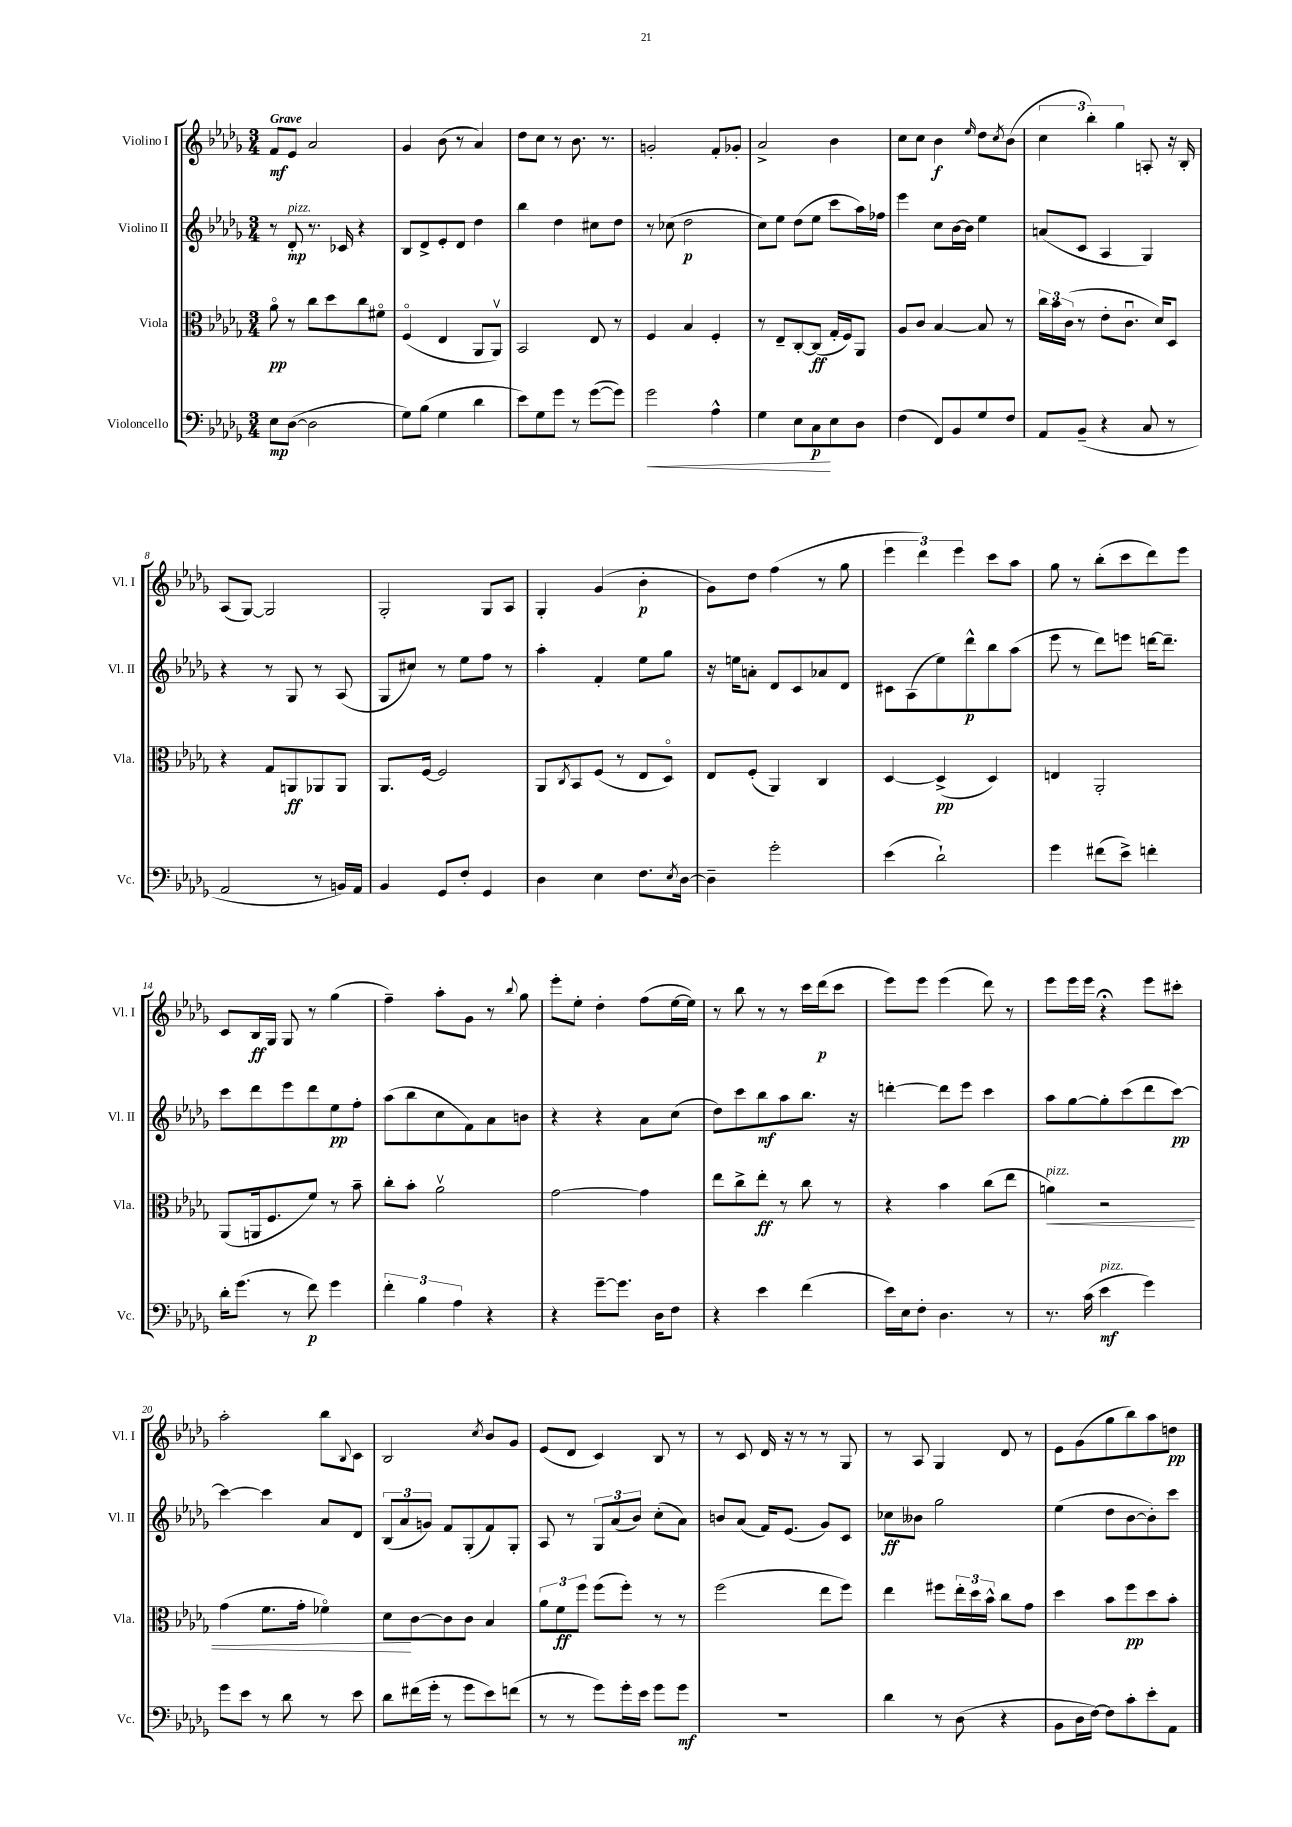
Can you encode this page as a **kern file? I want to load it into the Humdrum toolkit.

**kern	**dynam	**kern	**dynam	**kern	**dynam	**kern	**dynam
*part4	*part4	*part3	*part3	*part2	*part2	*part1	*part1
*staff4	*staff4	*staff3	*staff3	*staff2	*staff2	*staff1	*staff1
*I"Violoncello	*	*I"Viola	*	*I"Violino II	*	*I"Violino I	*
*I'Vc.	*	*I'Vla.	*	*I'Vl. II	*	*I'Vl. I	*
*clefF4	*	*clefC3	*	*clefG2	*	*clefG2	*
*k[b-e-a-d-g-]	*	*k[b-e-a-d-g-]	*	*k[b-e-a-d-g-]	*	*k[b-e-a-d-g-]	*
*M3/4	*	*M3/4	*	*M3/4	*	*M3/4	*
=1	=1	=1	=1	=1	=1	=1	=1
!	!	!	!	!	!	!LO:TX:a:B:t=Grave	!
8E-\L	mp	8a-\	pp	8r	.	8f/L	mf
!	!	!	!	!LO:TX:a:i:t=pizz.	!	!	!
([8D-\J	.	8r	.	8d-'/	mp	8e-/J	.
2D-\]	.	8cc\L	.	8.r	.	2a-/	.
.	.	8dd-\	.	.	.	.	.
.	.	.	.	16c-X/	.	.	.
.	.	8cc\	.	4r	.	.	.
.	.	8f#X\J	.	.	.	.	.
=2	=2	=2	=2	=2	=2	=2	=2
8G-\L)	.	(4F/	.	8B-/L	.	4g-/	.
(8B-\J	.	.	.	8d-^/	.	.	.
4G-\	.	4E-/	.	8e-'/	.	(8b-\	.
.	.	.	.	8d-/J	.	8r	.
4d-\	.	8AA-/L	.	4dd-\	.	4a-/)	.
.	.	8AA-v/J)	.	.	.	.	.
=3	=3	=3	=3	=3	=3	=3	=3
8e-\L)	.	2BB-/	.	4bb-\	.	8dd-\L	.
8G-\	.	.	.	.	.	8cc\J	.
8g-\J	.	.	.	4dd-\	.	8r	.
8r	.	.	.	.	.	8.b-\	.
([8g-\L	.	8E-/	.	8cc#X\L	.	.	.
.	.	.	.	.	.	8.r	.
8g-\J])	.	8r	.	8dd-\J	.	.	.
=4	=4	=4	=4	=4	=4	=4	=4
!	!LO:HP:b	!	!	!	!	!	!
2g-\	<	4F/	.	8r	.	2gn'/	.
.	.	.	.	(8cc-X\	.	.	.
.	.	4B-/	.	2dd-\	p	.	.
4A-^^\	.	4F'/	.	.	.	8f'/L	.
.	.	.	.	.	.	8g-X'/J	.
=5	=5	=5	=5	=5	=5	=5	=5
4G-\	.	8r	.	8cc\L)	.	2a-^/	.
.	.	8E-~/L	.	8ee-\J	.	.	.
8E-\L	.	[8C'/	.	(8dd-\L	.	.	.
8C\	p	(8C/J]	ff	8ee-\J	.	.	.
8E-\	[	16G-'/LL	.	8ccc\L	.	4b-\	.
.	.	16F/J)	.	.	.	.	.
8D-\J	.	8AA-/J	.	16aa-\L)	.	.	.
.	.	.	.	16ff-X\JJ	.	.	.
=6	=6	=6	=6	=6	=6	=6	=6
(4F\	.	8A-/L	.	4eee-\	.	8cc\L	.
.	.	8c/J	.	.	.	8cc\J	.
8FF/L)	.	[4B-/	.	8cc\L	.	4b-\	f
8BB-/	.	.	.	[16b-\L	.	.	.
.	.	.	.	16b-\JJ]	.	.	.
.	.	.	.	.	.	16qqee-/	.
8G-/	.	8B-/]	.	4ee-\	.	8dd-\L	.
.	.	.	.	.	.	8qcc/	.
8F/J	.	8r	.	.	.	(8b-\J	.
=7	=7	=7	=7	=7	=7	=7	=7
8AA-/L	.	24cc\LL	.	(8an/L	.	6cc\	.
.	.	24b-\	.	.	.	.	.
.	.	(24c\JJ	.	.	.	.	.
(8BB-~/J	.	8r	.	8c/J	.	.	.
.	.	.	.	.	.	6bb-'\)	.
4r	.	8e-'\L	.	4A-/	.	.	.
.	.	.	.	.	.	6gg-\	.
.	.	8.cu\J	.	.	.	.	.
8C/	.	.	.	4G-/)	.	8An'/	.
.	.	16d-/KL)	.	.	.	.	.
8r	.	8D-/J	.	.	.	16r	.
.	.	.	.	.	.	16B-'/	.
!!LO:LB:g=z
=8	=8	=8	=8	=8	=8	=8	=8
2AA-/	.	4r	.	4r	.	(8A-/L	.
.	.	.	.	.	.	[8G-/J)	.
.	.	8G-/L	.	8r	.	2G-/]	.
.	.	8AAn/	ff	8G-/	.	.	.
8r	.	8AA-X/	.	8r	.	.	.
16BBn/LL)	.	8AA-/J	.	(8A-/	.	.	.
16AA-/JJ	.	.	.	.	.	.	.
=9	=9	=9	=9	=9	=9	=9	=9
4BB-/	.	8.AA-/L	.	8G-/L	.	2G-'/	.
.	.	.	.	8cc#X/J)	.	.	.
.	.	[16F/Jk	.	.	.	.	.
8GG-/L	.	2F/]	.	8r	.	.	.
8F'/J	.	.	.	8ee-\L	.	.	.
4GG-/	.	.	.	8ff\J	.	8G-/L	.
.	.	.	.	8r	.	8A-/J	.
=10	=10	=10	=10	=10	=10	=10	=10
4D-\	.	8AA-/L	.	4aa-'\	.	4G-'/	.
.	.	8qC/	.	.	.	.	.
.	.	8BB-/	.	.	.	.	.
4E-\	.	(8F/J	.	4f'/	.	(4g-/	.
.	.	8r	.	.	.	.	.
8.F\L	.	8E-/L	.	8ee-\L	.	4b-'\	p
.	.	8D-/J)	.	8gg-\J	.	.	.
8qE-/	.	.	.	.	.	.	.
[16D-\Jk	.	.	.	.	.	.	.
=11	=11	=11	=11	=11	=11	=11	=11
4D-~\]	.	8E-/L	.	16r	.	8g-\L)	.
.	.	.	.	16een\KL	.	.	.
.	.	(8F'/J	.	8an'\J	.	8dd-\J	.
2g-'\	.	4AA-/)	.	8d-/L	.	(4ff\	.
.	.	.	.	8c/	.	.	.
.	.	4C/	.	8a-X/	.	8r	.
.	.	.	.	8d-/J	.	8gg-\	.
=12	=12	=12	=12	=12	=12	=12	=12
(4e-\	.	[4D-/	.	8c#X\L	.	6eee-\	.
.	.	.	.	(8A-\	.	.	.
.	.	.	.	.	.	6ddd-\)	.
2d-`\)	.	(4D-^/]	pp	8ee-\)	.	.	.
.	.	.	.	.	.	6eee-\	.
.	.	.	.	8ddd-^^\	p	.	.
.	.	4D-/)	.	8bb-\	.	8ccc\L	.
.	.	.	.	(8aa-\J	.	8aa-\J	.
=13	=13	=13	=13	=13	=13	=13	=13
4g-\	.	4En/	.	8eee-\	.	8gg-\	.
.	.	.	.	8r	.	8r	.
(8f#X\L	.	2AA-'/	.	8ddd-\L)	.	(8bb-'\L	.
8e-^\J)	.	.	.	8eeen\J	.	8ccc\	.
4fn'\	.	.	.	[16dddn\KL	.	8ddd-\)	.
.	.	.	.	8.ddd~\J]	.	.	.
.	.	.	.	.	.	8eee-\J	.
!!LO:LB:g=z
=14	=14	=14	=14	=14	=14	=14	=14
16d-'\KL	.	(8AA-/L	.	8ccc\L	.	8c/L	.
(8.g-\J	.	.	.	.	.	.	.
.	.	16AAn/k	.	8ddd-\	.	16B-/L	ff
.	.	8.F/	.	.	.	16G-/JJ	.
8r	.	.	.	8eee-\	.	8G-/	.
8f\)	p	8f/J)	.	8ddd-\	.	8r	.
4g-\	.	8r	.	8ee-\	pp	(4gg-\	.
.	.	8b-~\	.	8ff'\J	.	.	.
=15	=15	=15	=15	=15	=15	=15	=15
6f'\	.	8cc'\L	.	(8aa-\L	.	4ff~\)	.
.	.	8b-'\J	.	8bb-\	.	.	.
6B-\	.	.	.	.	.	.	.
.	.	2a-v\	.	8cc\	.	8aa-'\L	.
6A-\	.	.	.	.	.	.	.
.	.	.	.	8f\)	.	8g-\J	.
4r	.	.	.	8a-\	.	8r	.
.	.	.	.	.	.	8qqbb-/	.
.	.	.	.	8bn\J	.	8gg-\	.
=16	=16	=16	=16	=16	=16	=16	=16
4r	.	[2g-\	.	4r	.	8eee-'\L	.
.	.	.	.	.	.	8ee-'\J	.
[8g-~\L	.	.	.	4r	.	4dd-'\	.
8.g-\J]	.	.	.	.	.	.	.
.	.	4g-\]	.	8a-\L	.	(8ff\L	.
16D-\KL	.	.	.	.	.	.	.
8F\J	.	.	.	(8cc\J	.	[16ee-\L	.
.	.	.	.	.	.	16ee-\JJ])	.
=17	=17	=17	=17	=17	=17	=17	=17
4r	.	8ee-\L	.	8dd-\L)	.	8r	.
.	.	8cc^\	.	8ccc\	.	8bb-\	.
4e-\	.	8ee-'\J	ff	8bb-\	mf	8r	.
.	.	8r	.	8aa-\	.	8r	.
(4f\	.	8cc\	.	8.bb-\J	.	16ccc\LL	.
.	.	.	.	.	.	(16ddd-\J	p
.	.	8r	.	.	.	8ccc\J	.
.	.	.	.	16r	.	.	.
=18	=18	=18	=18	=18	=18	=18	=18
16e-\LL)	.	4r	.	[4dddn'\	.	8eee-\L)	.
16E-\J	.	.	.	.	.	.	.
8F'\J	.	.	.	.	.	8eee-\J	.
4.D-\	.	4b-\	.	8ddd\L]	.	(4eee-\	.
.	.	.	.	8eee-\J	.	.	.
.	.	(8cc\L	.	4ccc\	.	8ddd-\)	.
8r	.	8ee-\J	.	.	.	8r	.
=19	=19	=19	=19	=19	=19	=19	=19
!	!	!LO:TX:a:i:t=pizz.	!	!	!	!	!
!	!	!	!LO:HP:b	!	!	!	!
8.r	.	4an\)	<	8aa-\L	.	8eee-\L	.
.	.	.	.	[8gg-\	.	16eee-\L	.
(16c\	.	.	.	.	.	16eee-\JJ	.
!LO:TX:a:i:t=pizz.	!	!	!	!	!	!	!
4e-\	mf	2r	.	8gg-'\]	.	4r;<	.
.	.	.	.	(8ccc\	.	.	.
4g-\)	.	.	.	8ddd-\	.	8eee-\L	.
.	.	.	.	[8ccc\J)	pp	8ccc#X'\J	.
!!LO:LB:g=z
=20	=20	=20	=20	=20	=20	=20	=20
8g-\L	.	(4g-\	.	4ccc\_	.	2aa-'\	.
8e-\J	.	.	.	.	.	.	.
8r	.	8.f\L	.	4ccc\]	.	.	.
8d-\	.	.	.	.	.	.	.
.	.	16g-'\Jk	.	.	.	.	.
8r	.	4f-X\)	.	8a-/L	.	8bb-\L	.
.	.	.	.	.	.	8qqB-/	.
8e-\	.	.	.	8d-/J	.	8c\J	.
=21	=21	=21	=21	=21	=21	=21	=21
8d-\L	.	8d-\L	.	(12B-/L	.	2B-/	.
.	.	.	.	12a-/	.	.	.
(16f#X\L	.	[8c\	[	.	.	.	.
.	.	.	.	12gn/J)	.	.	.
16g-'\JJ	.	.	.	.	.	.	.
8r	.	8c\]	.	8f/L	.	.	.
8g-\L	.	8c\J	.	(8G-'/	.	.	.
.	.	.	.	.	.	8qcc/	.
8e-\)	.	4B-/	.	8f/)	.	8b-/L	.
(8fn\J	.	.	.	8G-'/J	.	8g-/J	.
=22	=22	=22	=22	=22	=22	=22	=22
8r	.	12a-\L	.	8A-/	.	(8e-/L	.
.	.	12f\	ff	.	.	.	.
8r	.	.	.	8r	.	8d-/J	.
.	.	12ff\J	.	.	.	.	.
8g-\L)	.	(8ff\L	.	12G-/L	.	4c/)	.
.	.	.	.	(12a-/	.	.	.
16g-'\L	.	8ff'\J)	.	.	.	.	.
.	.	.	.	12b-/J)	.	.	.
16e-\JJ	.	.	.	.	.	.	.
8g-\L	.	8r	.	(8cc'\L	.	8B-/	.
8g-\J	mf	8r	.	8a-\J)	.	8r	.
=23	=23	=23	=23	=23	=23	=23	=23
2.r	.	(2ff\	.	8bn/L	.	8r	.
.	.	.	.	(8a-/J	.	8c/	.
.	.	.	.	16f/KL)	.	16d-/	.
.	.	.	.	(8.e-/J	.	16r	.
.	.	.	.	.	.	8r	.
.	.	8ee-\L	.	8g-/L)	.	8r	.
.	.	8ff\J)	.	8c/J	.	8G-/	.
=24	=24	=24	=24	=24	=24	=24	=24
4d-\	.	4ee-\	.	8cc-X\L	ff	8r	.
.	.	.	.	8b--X\J	.	8A-/	.
8r	.	8ff#X\L	.	2gg-\	.	4G-/	.
(8D-\	.	24ee-'\L	.	.	.	.	.
.	.	24dd-\	.	.	.	.	.
.	.	24b-^^\JJ	.	.	.	.	.
4r	.	8cc\L	.	.	.	8d-/	.
.	.	8g-\J	.	.	.	8r	.
=25	=25	=25	=25	=25	=25	=25	=25
8BB-\L	.	4dd-\	.	(4ee-\	.	8e-\L	.
16D-\L	.	.	.	.	.	(8g-\	.
[16F\JJ)	.	.	.	.	.	.	.
8F\L]	.	8b-\L	.	8dd-\L	.	8gg-\	.
8c'\	.	8ff\	pp	[8b-\	.	8bb-\)	.
8e-'\	.	8dd-\	.	8b-'\])	.	8aa-\	.
8AA-\J	.	8b-'\J	.	8ccc\J	.	8ddn\J	pp
==	==	==	==	==	==	==	==
*-	*-	*-	*-	*-	*-	*-	*-
